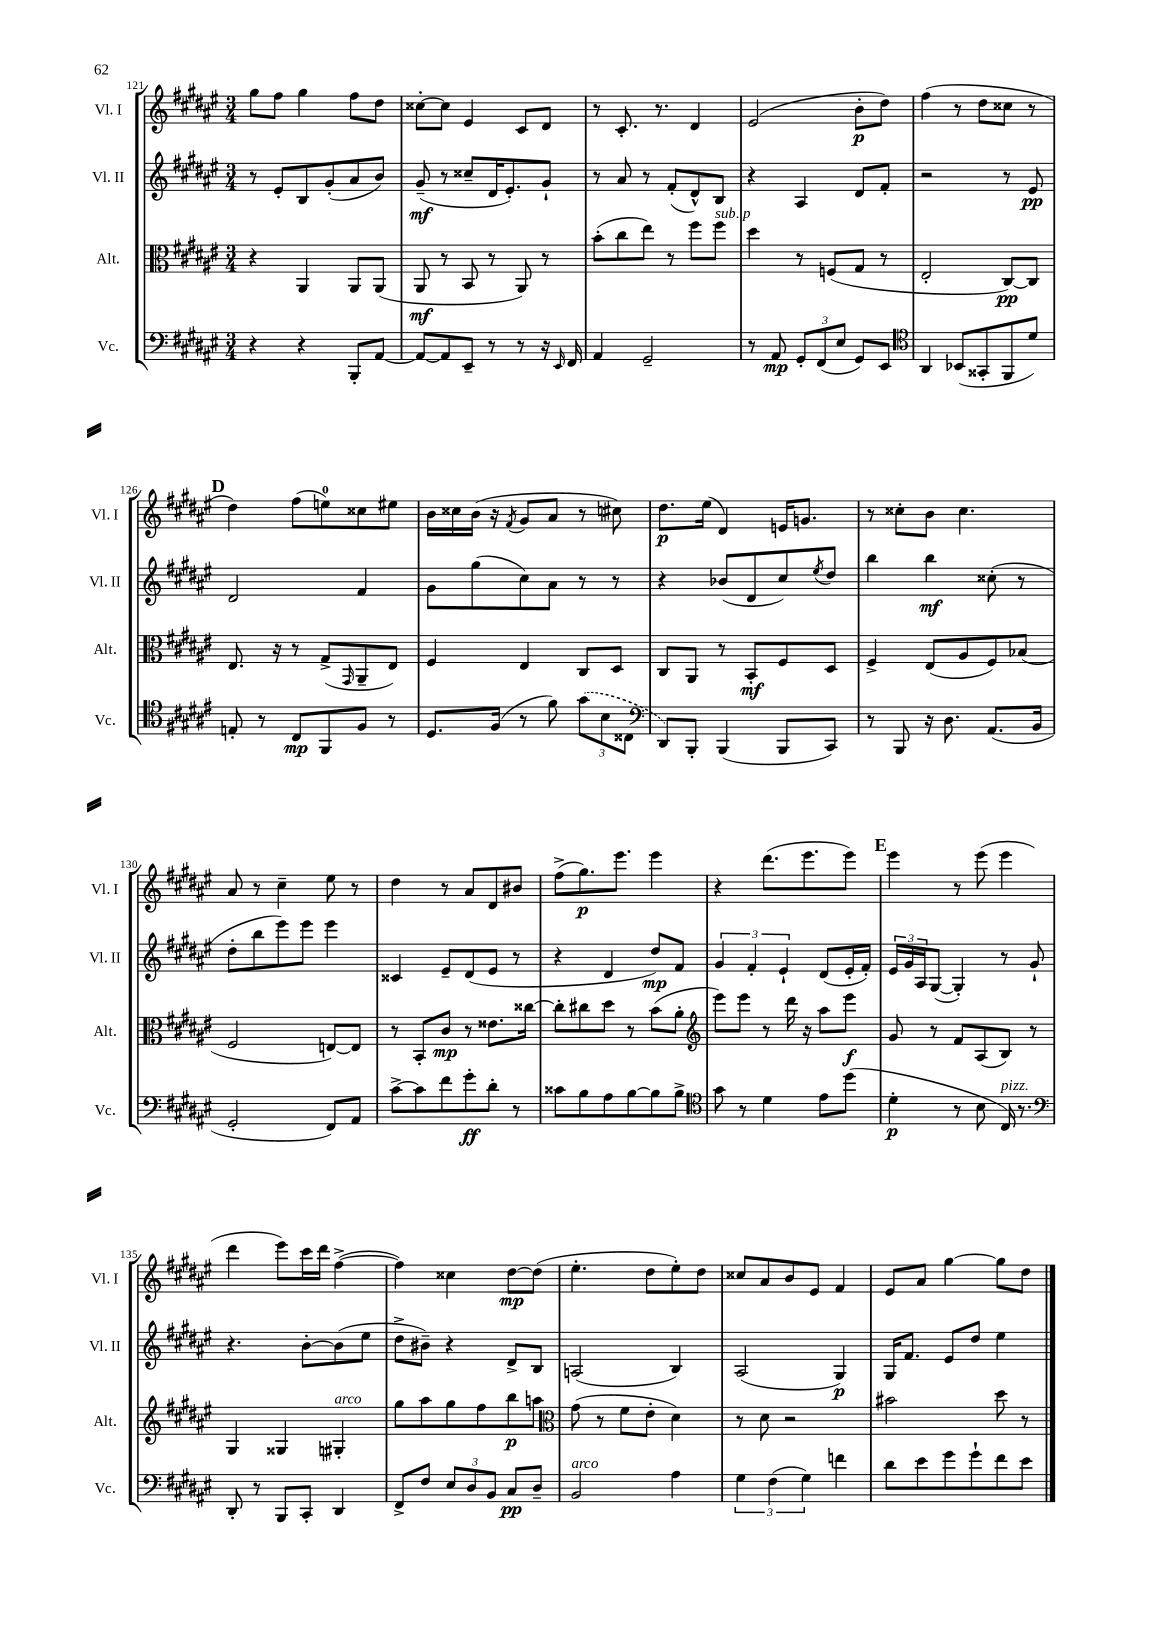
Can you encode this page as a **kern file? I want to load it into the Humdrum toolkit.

**kern	**kern	**kern	**kern
*staff4	*staff3	*staff2	*staff1
*clefF4	*clefC3	*clefG2	*clefG2
*k[f#c#g#d#a#e#]	*k[f#c#g#d#a#e#]	*k[f#c#g#d#a#e#]	*k[f#c#g#d#a#e#]
*M3/4	*M3/4	*M3/4	*M3/4
4r	4r	8r	8gg#
.	.	8e#'	8ff#
4r	4AA#	8B	4gg#
.	.	(8g#'	.
8BBB'	8AA#	8a#	8ff#
[8AA#	(8AA#	8b)	8dd#
=	=	=	=
8AA#_	8AA#	(8g#~	[8cc##'
8AA#]	8r	8r	8cc##]
8EE#~	8BB	8cc##~	4e#
8r	8r	16d#	.
.	.	8.e#')	.
8r	8AA#)	.	8c#
16r	8r	8g#`	8d#
16qqEE#	.	.	.
16FF#	.	.	.
=	=	=	=
4AA#	(8b'	8r	8r
.	8cc#	8a#	8.c#'
2GG#~	8ee#)	8r	.
.	.	.	8.r
.	8r	(8f#'	.
.	8ff#	8d#^^)	4d#
.	8ff#	8B	.
=	=	=	=
8r	4dd#	4r	(2e#
8AA#	.	.	.
12GG#'	8r	4A#	.
(12FF#	.	.	.
.	(8F	.	.
12E#	.	.	.
8GG#)	8G#	8d#	8b'
8EE#	8r	8f#'	8dd#)
=	=	=	=
*clefC4	*	*	*
4AA#	2E#'	2r	(4ff#
(8BB-	.	.	8r
8GG##'	.	.	8dd#
8FF#	[8C#)	8r	8cc##
8d#)	8C#]	8e#	8r
=	=	=	=
8E'	8.E#	2d#	4dd#)
8r	.	.	.
.	16r	.	.
8C#	8r	.	(8ff#
8FF#	(8G#^	.	8ee)
.	16qqGG#	.	.
8F#	8AA#~	4f#	8cc##
8r	8E#)	.	8ee#
=	=	=	=
8.D#	4F#	8g#	16b
.	.	.	16cc##
.	.	(8gg#	(16b
(16F#	.	.	16r
.	.	.	8qf#
8r	4E#	8cc#)	8g#
8f#)	.	8a#	8a#
(12g#	8C#	8r	8r
12B	.	.	.
.	8D#	8r	8cc#)
12C##	.	.	.
=	=	=	=
*clefF4	*	*	*
8DD#)	8C#	4r	8.dd#
8BBB'	8AA#	.	.
.	.	.	(16ee#
(4BBB	8r	(8b-	4d#)
.	8BB'	8d#	.
8BBB	8F#	8cc#)	16e
.	.	.	8.g
.	.	8qee#	.
8CC#)	8D#	8dd#	.
=	=	=	=
8r	4F#^	4bb	8r
8BBB	.	.	8cc##'
16r	(8E#	4bb	8b
8.D#	.	.	.
.	8A#	.	4.cc##
(8.AA#	8F#)	(8cc##'	.
.	(8B-	8r	.
16BB	.	.	.
=	=	=	=
2GG#'	2F#	8dd#'	8a#
.	.	8bb	8r
.	.	8eee#)	4cc#~
.	.	8eee#	.
8FF#)	[8E)	4eee#	8ee#
8AA#	8E]	.	8r
=	=	=	=
[8c#^	8r	4c##	4dd#
8c#]	8BB'	.	.
8f#	8c#	8e#~	8r
8g#'	8r	(8d#	8a#
8d#'	8.e##	8e#	8d#
8r	.	8r	8b#
.	[16cc##	.	.
=	=	=	=
8c##	8cc##']	4r	(8ff#^
8B	8cc#	.	8.gg#)
8A#	8dd#	4d#	.
.	.	.	8.eee#
[8B	8r	.	.
8B]	(8b	8dd#)	4eee#
8B^	8a#'	8f#	.
=	=	=	=
*clefC4	*clefG2	*	*
8g#	8eee#)	6g#	4r
8r	8eee#	.	.
.	.	6f#'	.
4d#	8r	.	(8.ddd#
.	.	6e#`	.
.	16ddd#	.	.
.	16r	.	8.eee#
8e#	8aa#	(8d#	.
(8dd#	8eee#	16e#'	8eee#)
.	.	16f#')	.
=	=	=	=
4d#'	8g#	24e#	4eee#
.	.	24g#	.
.	.	24A#	.
.	8r	([8G#	.
8r	8f#	4G#'])	8r
8B	(8A#	.	(8eee#
16C#)	8B)	8r	4eee#
8.r	.	.	.
.	8r	8g#`	.
=	=	=	=
*clefF4	*	*	*
8DD#'	4G#	4.r	4ddd#
8r	.	.	.
8BBB	4G##	.	8eee#)
8CC#'	.	[8b'	16ccc#
.	.	.	16ddd#
4DD#	4G#'	(8b]	([4ff#^
.	.	8ee#	.
=	=	=	=
8FF#^	8gg#	8dd#^	4ff#])
8F#	8aa#	8b#~)	.
12E#	8gg#	4r	4cc##
12D#	.	.	.
.	8ff#	.	.
12BB	.	.	.
8C#	8bb	8d#^	[8dd#
8D#~	8aa	8B	(8dd#]
=	=	=	=
*	*clefC3	*	*
2BB	(8g#	(2A	4.ee#'
.	8r	.	.
.	8f#	.	.
.	8e#'	.	8dd#
4A#	4d#)	4B)	8ee#')
.	.	.	8dd#
=	=	=	=
6G#	8r	(2A#	8cc##
.	8d#	.	8a#
(6F#	.	.	.
.	2r	.	8b
6G#)	.	.	.
.	.	.	8e#
4f	.	4G#)	4f#
=	=	=	=
8d#	2b#	16G#	8e#
.	.	8.f#	.
8e#	.	.	8a#
8g#	.	8e#	[4gg#
8g#`	.	8dd#	.
8f#	8dd#	4ee#	8gg#]
8e#	8r	.	8dd#
==	==	==	==
*-	*-	*-	*-
